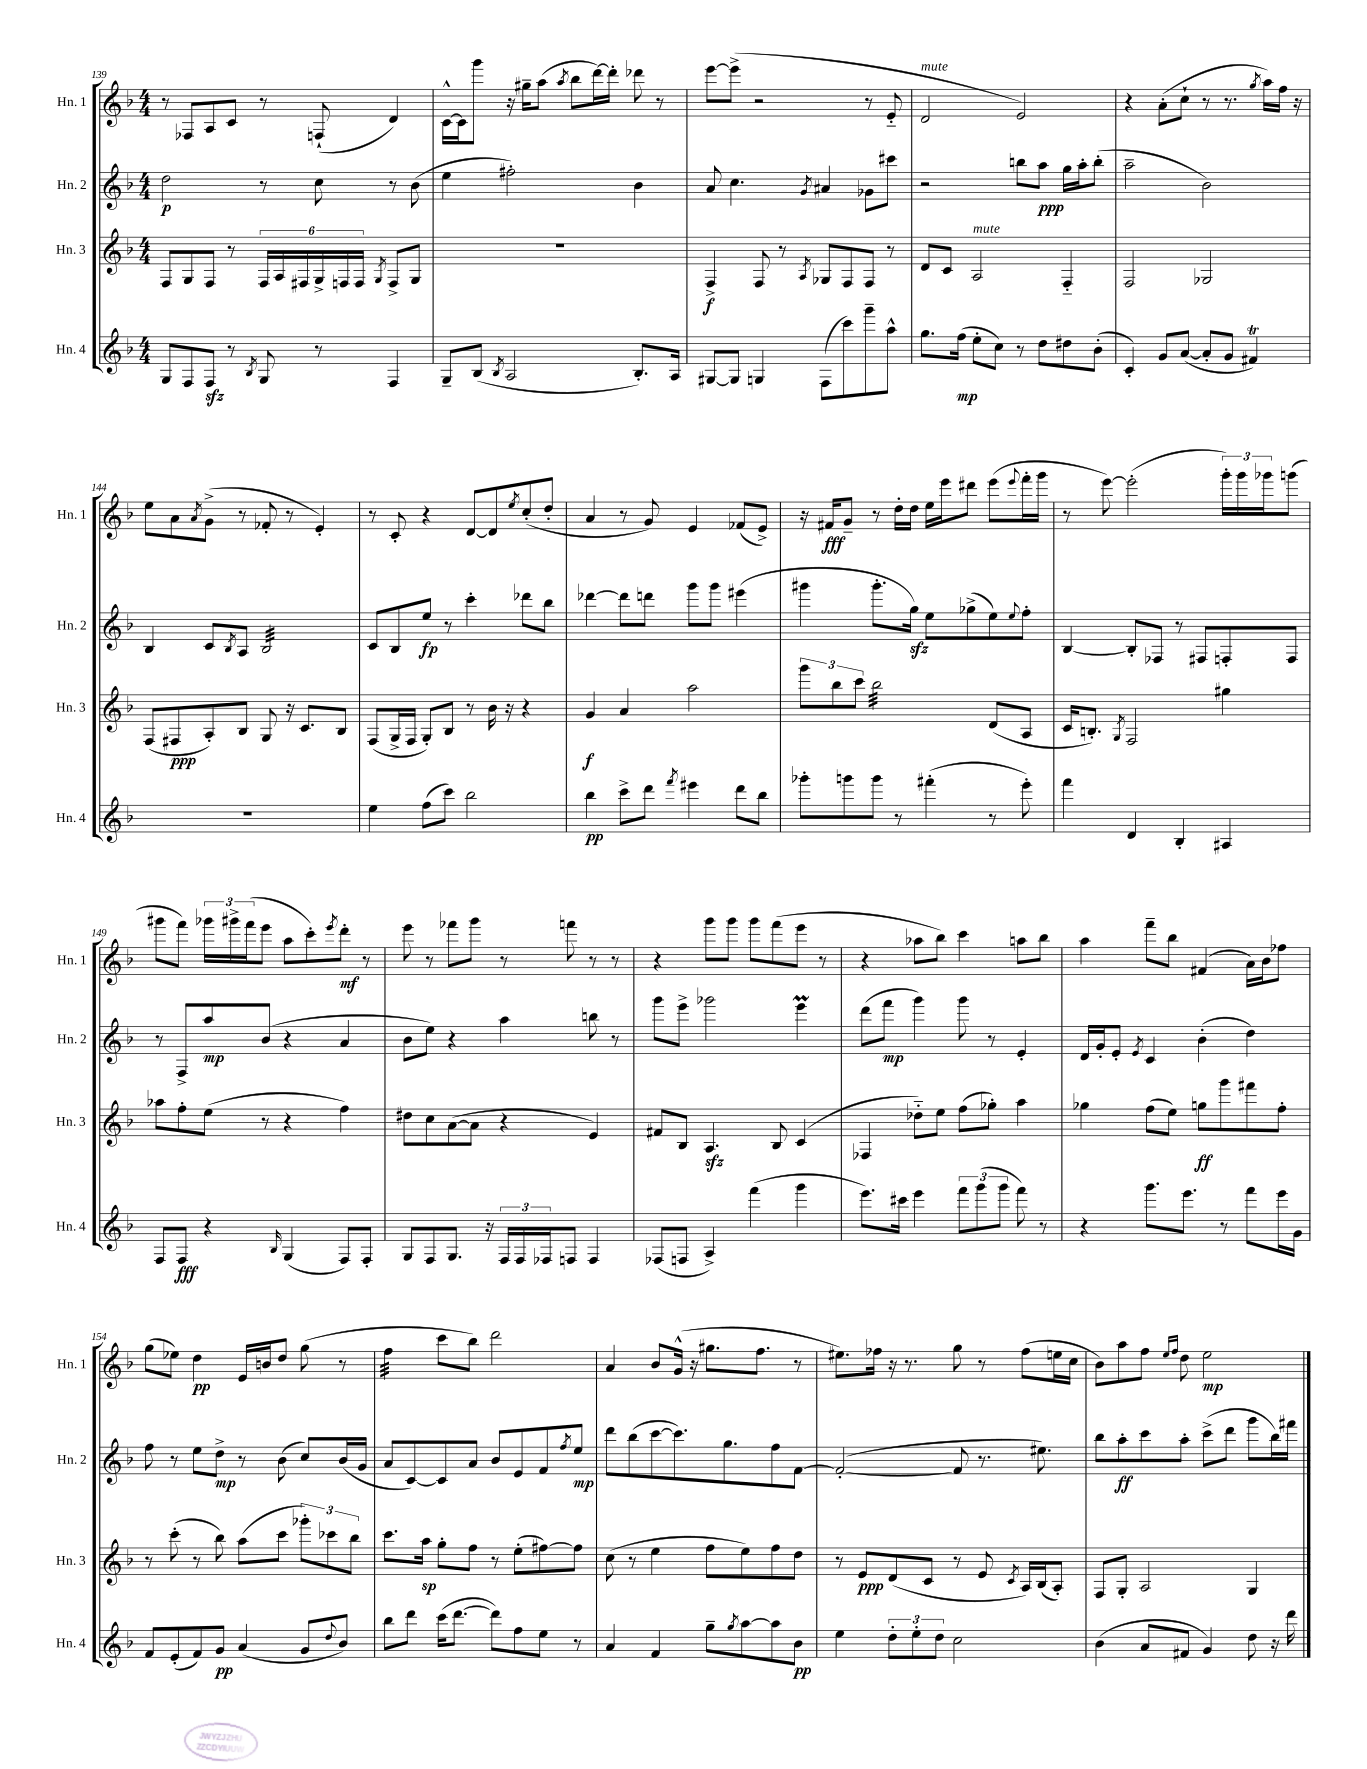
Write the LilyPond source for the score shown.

<<
\new StaffGroup <<
\new Staff = "s0" \with { instrumentName = "Hn. 1" shortInstrumentName = "Hn. 1" } {
    \clef treble \key f \major \numericTimeSignature \time 4/4
    r8 fes8 a8 c'8 r8 f8-!( d'4) |
    c'16~-^ c'16 g'''8 r16 gis''16-- a''8( \acciaccatura { a''8 } bes''8 d'''16~) d'''16-. des'''8 r8 |
    e'''8~ e'''8->( r2 r8 e'8-_ |
    d'2^\markup { \italic "mute" } e'2) |
    r4 a'8-.( c''8-! r8 r8. \acciaccatura { g''8 } a''16) f''16 r16 |
    e''8 a'8 \acciaccatura { a'8 } g'8->( r8 fes'8-. r8 e'4-.) |
    r8 c'8-. r4 d'8~ d'8 \acciaccatura { e''8 } c''8-.( d''8-. |
    a'4 r8 g'8) e'4 fes'8( e'8->) |
    r16 fis'16\fff g'8-- r8 d''16-. d''16 e''16 e'''16 dis'''8 e'''8( \appoggiatura { e'''8 } f'''16-. g'''16 |
    r8 e'''8~) e'''2-.( \tuplet 3/2 { g'''16-.) g'''16 ges'''16 } g'''8( |
    gis'''8 f'''8) \tuplet 3/2 { ges'''16 gis'''16-> f'''16( } e'''8 a''8 c'''8-.) \acciaccatura { e'''8 } d'''8-.\mf r8 |
    e'''8 r8 fes'''8 g'''8 r8 f'''8 r8 r8 |
    r4 g'''8 g'''8 g'''8 f'''8( e'''8 r8 |
    r4 aes''8 bes''8) c'''4 a''8 bes''8 |
    a''4 f'''8-- bes''8 fis'4( a'16) bes'16 fes''8 |
    g''8( ees''8) d''4\pp e'16 b'16 d''8 g''8( r8 |
    f''4:32 c'''8 bes''8) d'''2 |
    a'4 bes'8 g'16-^( r16 gis''8. f''8. r8 |
    eis''8.) fes''16 r16 r8. g''8 r8 fes''8( e''16 c''16 |
    bes'8) a''8 f''8 \grace { e''16 f''16 } d''8 e''2\mp \bar "|." |
}
\new Staff = "s1" \with { instrumentName = "Hn. 2" shortInstrumentName = "Hn. 2" } {
    \clef treble \key f \major \numericTimeSignature \time 4/4
    d''2\p r8 c''8 r8 bes'8( |
    e''4 fis''2-.) bes'4 |
    a'8 c''4. \acciaccatura { g'8 } ais'4 ges'8 cis'''8 |
    r2 b''8 a''8\ppp g''16 a''16-. b''8-.( |
    a''2-- bes'2) |
    bes4 c'8 \acciaccatura { bes8 } a8 bes2:32 |
    c'8 bes8 e''8\fp r8 c'''4-. des'''8 bes''8 |
    des'''4~ des'''8 d'''8 g'''8 g'''8 eis'''4( |
    gis'''4 gis'''8.-. g''16\sfz) e''8 ges''8->( e''8) \appoggiatura { e''8 } f''8-. |
    bes4~ bes8-. fes8 r8 fis8 f8-. f8 |
    r8 f8-> a''8\mp bes'8( r4 a'4 |
    bes'8 e''8) r4 a''4 b''8 r8 |
    g'''8 e'''8-> ges'''2 e'''4\prall |
    d'''8( f'''8\mp g'''4) g'''8 r8 e'4-. |
    d'16 g'16-. e'8-. \acciaccatura { e'8 } c'4 bes'4-.( d''4) |
    f''8 r8 e''8 d''8->\mp r8 bes'8( c''8) bes'16( g'16 |
    a'8 c'8~) c'8 a'8 bes'8 e'8 f'8 \acciaccatura { f''8 } e''8\mp |
    d'''8 bes''8( c'''8~ c'''8.) g''8. f''8 f'8~ |
    f'2~-.( f'8 r8. eis''8.) |
    bes''8 a''8-.\ff c'''8 a''8-. c'''8->( d'''8 g'''8 bes''16) fis'''16 \bar "|." |
}
\new Staff = "s2" \with { instrumentName = "Hn. 3" shortInstrumentName = "Hn. 3" } {
    \clef treble \key f \major \numericTimeSignature \time 4/4
    f8 g8 f8 r8 \tuplet 6/4 { f16 a16 fis16 g16-> f16 f16 } \acciaccatura { g8 } f8-> g8 |
    R1 |
    f4->\f f8 r8 \acciaccatura { a8 } ges8 f8 f8 r8 |
    d'8 c'8 a2^\markup { \italic "mute" } f4-_ |
    f2 ges2 |
    f8( fis8\ppp a8-.) bes8 g8 r16 c'8. bes8 |
    f8( g16-> f16 g8-.) bes8 r8 bes'16 r16 r4 |
    g'4\f a'4 a''2 |
    \tuplet 3/2 { g'''8 bes''8 c'''8 } bes''2:32 d'8( a8 |
    c'16 b8.-.) \acciaccatura { g8 } f2 gis''4 |
    aes''8 f''8-. e''8( r8 r4 f''4) |
    dis''8 c''8 a'8~( a'8 r4 e'4) |
    fis'8 bes8 a4.\sfz bes8 c'4( |
    fes4 des''8-_) e''8 f''8( ges''8-.) a''4 |
    ges''4 f''8( e''8) g''8\ff g'''8 fis'''8 f''8-. |
    r8 c'''8-.( r8 bes''8) a''8( c'''8 \tuplet 3/2 { ges'''8-.) ces'''8 bes''8 } |
    c'''8. a''16\sp g''8-. f''8 r8 e''8-.( fis''8~) fis''8 |
    c''8( r8 e''4 f''8 e''8) f''8 d''8 |
    r8 e'8\ppp d'8( c'8 r8 e'8 \acciaccatura { c'8 } a16) bes16( a8-.) |
    f8 g8-. a2 g4 \bar "|." |
}
\new Staff = "s3" \with { instrumentName = "Hn. 4" shortInstrumentName = "Hn. 4" } {
    \clef treble \key f \major \numericTimeSignature \time 4/4
    g8 f8 f8\sfz r8 \acciaccatura { bes8 } g8 r8 f4 |
    g8-- bes8( \acciaccatura { bes8 } a2 bes8.-.) a16 |
    gis8~ gis8 g4 f8( c'''8) g'''8-- a''8-^ |
    g''8. f''16\mp( e''8-. c''8) r8 d''8 dis''8 bes'8-.( |
    c'4-.) g'8 a'8~( a'8-. g'8 fis'4\trill) |
    R1 |
    e''4 f''8( c'''8) bes''2 |
    bes''4\pp c'''8-> d'''8 \acciaccatura { f'''8 } eis'''4 d'''8 bes''8 |
    ges'''8-. g'''8 g'''8 r8 fis'''4-.( r8 e'''8-.) |
    f'''4 d'4 bes4-. ais4 |
    f8 f8\fff r4 \grace { bes16 } g4( f8) f8-. |
    g8 f8 g8. r16 \tuplet 3/2 { f16 f16 fes16 } f8 f4 |
    fes8( f8 a4->) f'''4( g'''4 |
    e'''8.) cis'''16 e'''4 \tuplet 3/2 { f'''8 g'''8( g'''8 } f'''8) r8 |
    r4 g'''8. e'''8. r8 f'''8 e'''16 g'16 |
    f'8 e'8-.( f'8) g'8\pp a'4( g'8 \appoggiatura { d''8 } bes'8) |
    bes''8 d'''8 c'''16( d'''8.~ d'''8) f''8 e''8 r8 |
    a'4 f'4 g''8-- \acciaccatura { g''8 } a''8~ a''8 bes'8\pp |
    e''4 \tuplet 3/2 { d''8-. e''8-. d''8 } c''2 |
    bes'4( a'8 fis'8 g'4) d''8 r16 d'''16 \bar "|." |
}
>>
>>
\layout { \context { \Score currentBarNumber = #139 } }
